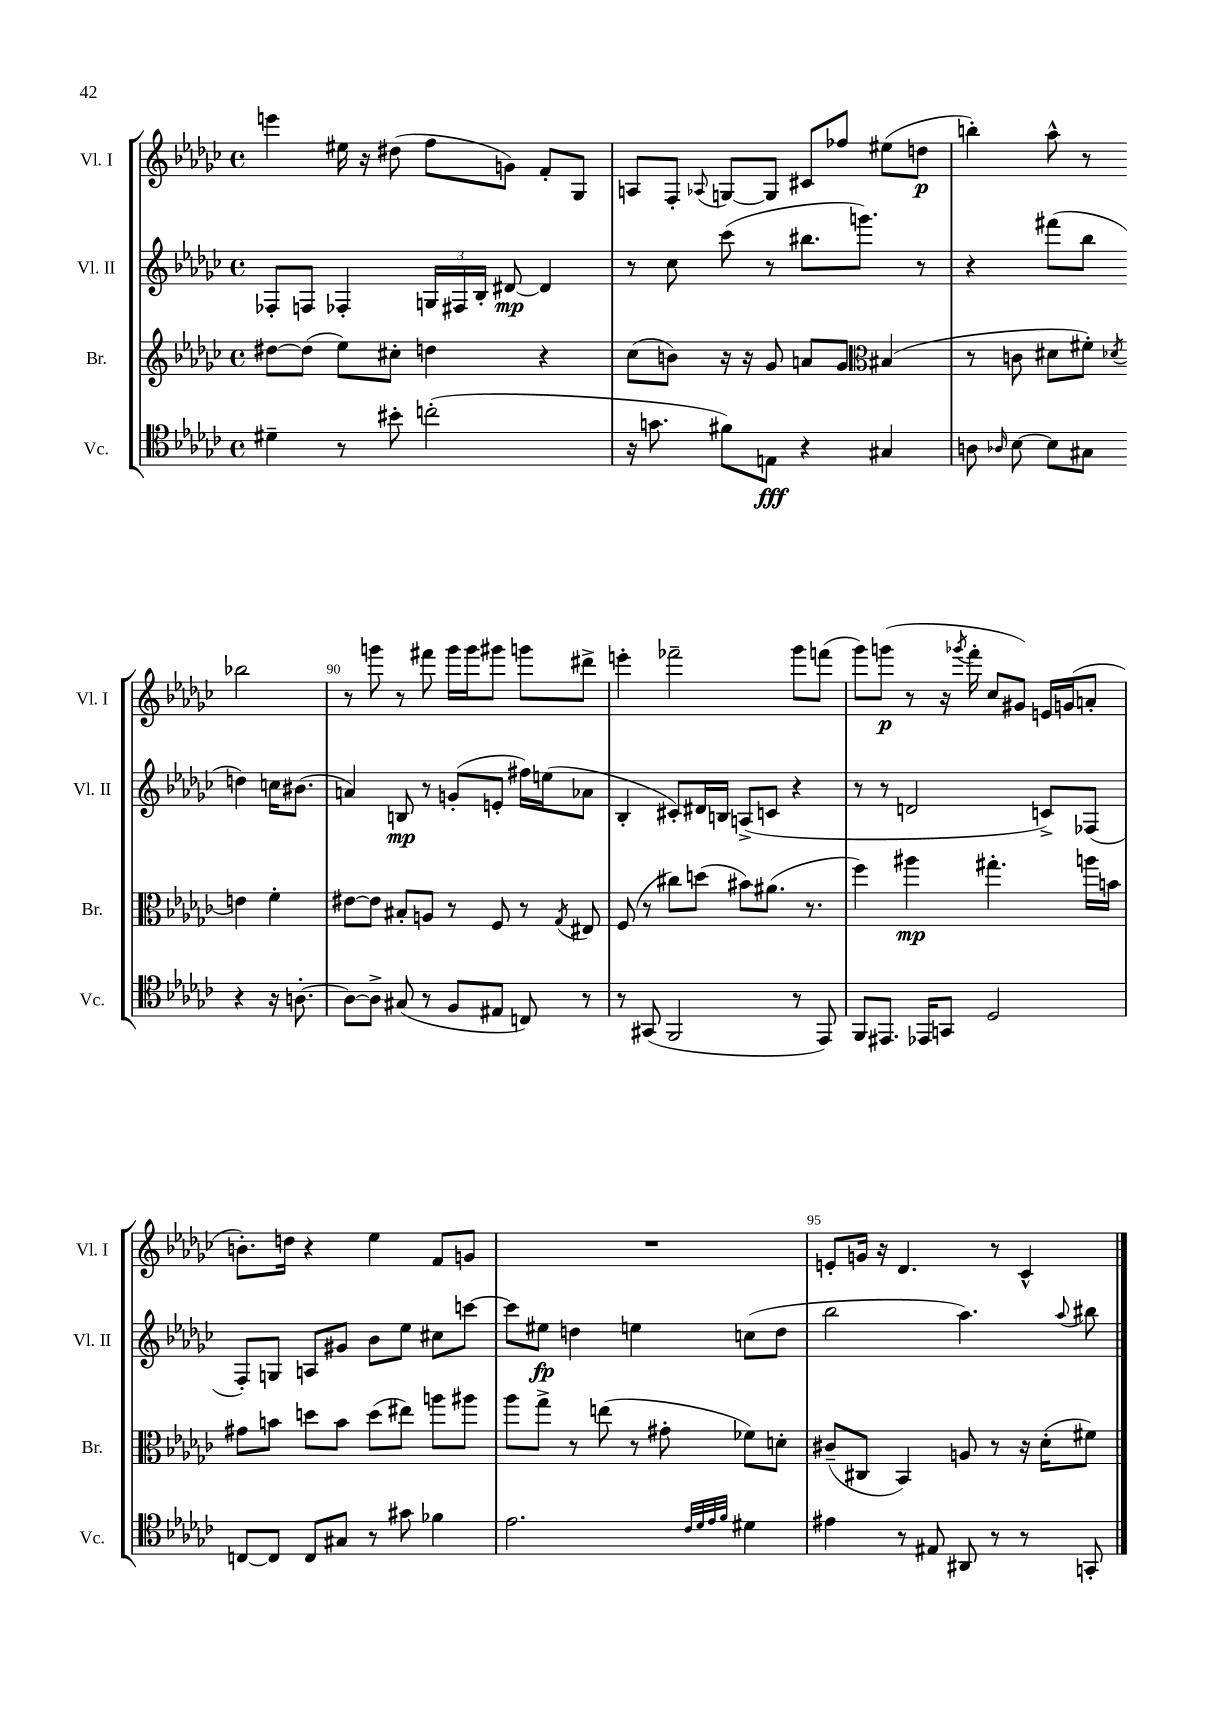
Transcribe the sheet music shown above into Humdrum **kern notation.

**kern	**kern	**kern	**kern
*staff4	*staff3	*staff2	*staff1
*clefC4	*clefG2	*clefG2	*clefG2
*k[b-e-a-d-g-c-]	*k[b-e-a-d-g-c-]	*k[b-e-a-d-g-c-]	*k[b-e-a-d-g-c-]
*M4/4	*M4/4	*M4/4	*M4/4
*met(c)	*met(c)	*met(c)	*met(c)
4d#~	[8dd#	8F-'	4eee
.	(8dd#]	8F	.
8r	8ee-)	4F-'	16ee#
.	.	.	16r
8b#'	8cc#'	.	(8dd#
(2cc'	4dd	24G	8ff
.	.	24F#	.
.	.	24B-'	.
.	.	[8d#	8g)
.	4r	4d#]	8f'
.	.	.	8G-
=	=	=	=
16r	(8cc-	8r	8A
8.g	.	.	.
.	8b)	8cc-	8F'
.	.	.	8qqA-
8f#)	16r	(8ccc-	[8G
.	16r	.	.
8E	8g-	8r	8G]
4r	8a	8.bb#	8c#
.	8g-	.	8ff-
.	.	8.ggg)	.
*	*clefC3	*	*
4G#	(4B#	.	(8ee#
.	.	8r	8dd
=	=	=	=
8A	8r	4r	4bb')
16qqA-	.	.	.
[8B-	8c	.	.
8B-]	8d#	(8fff#	8aa-^^
8G#	8f#')	8bb-	8r
.	8qd-	.	.
4r	4e	4dd)	2bb-
16r	4f#'	16cc	.
[8.A'	.	(8.b#	.
=	=	=	=
8A_	[8e#	4a)	8r
8A^]	8e#]	.	8ggg
(8G#	8B#'	8B	8r
8r	8A	8r	8fff#
8F	8r	(8g'	16ggg
.	.	.	16ggg
8E#	8F	8e'	8ggg#
8C)	8r	16ff#)	8ggg
.	.	(16ee	.
.	8qG-	.	.
8r	8E#	8a-	8ddd#^
=	=	=	=
8r	(8F	4B-'	4eee'
(8GG#	8r	.	.
2FF	8cc#)	8c#')	2fff-~
.	(8dd	16d#	.
.	.	16B	.
.	8b#)	(8A^	.
.	(8.a#	8c	.
8r	.	4r	8ggg-
.	8.r	.	.
8EE-)	.	.	(8fff
=	=	=	=
8FF	4ff)	8r	8ggg-)
8.EE#	.	8r	(8ggg
.	4aa#	2d	8r
16EE-	.	.	.
8GG	.	.	16r
.	.	.	8qggg-
.	.	.	16fff'
2D-	4.gg#'	.	8cc-
.	.	.	8g#)
.	.	8c^)	16e
.	.	.	(16g
.	16aa	(8F-	8a'
.	16b	.	.
=	=	=	=
[8C	8g#	8F')	8.b')
8C]	8b	8G	.
.	.	.	16dd
8C	8dd	8A	4r
8G#	8b	8g#	.
8r	(8dd	8b-	4ee-
8g#	8ee#)	8ee-	.
4f-	8aa	8cc#	8f
.	8aa#	[8ccc	8g
=	=	=	=
2.e-	8aa-	8ccc]	1r
.	8gg-^	8ee#	.
.	8r	4dd	.
.	(8ee	.	.
.	8r	4ee	.
.	8g#'	.	.
32qqc-	.	.	.
32qqd-	.	.	.
32qqe-	.	.	.
32qqf	.	.	.
4d#	8f-)	(8cc	.
.	8d'	8dd	.
=	=	=	=
4e#	(8c#~	2bb-	8e'
.	8C#	.	16g
.	.	.	16r
8r	4BB-)	.	4.d-
8E#	.	.	.
8AA#	8A	4.aa-)	.
8r	8r	.	8r
8r	16r	.	4c-^^
.	(16d-'	.	.
.	.	8qqaa-	.
8GG'	8f#)	8bb#	.
==	==	==	==
*-	*-	*-	*-
